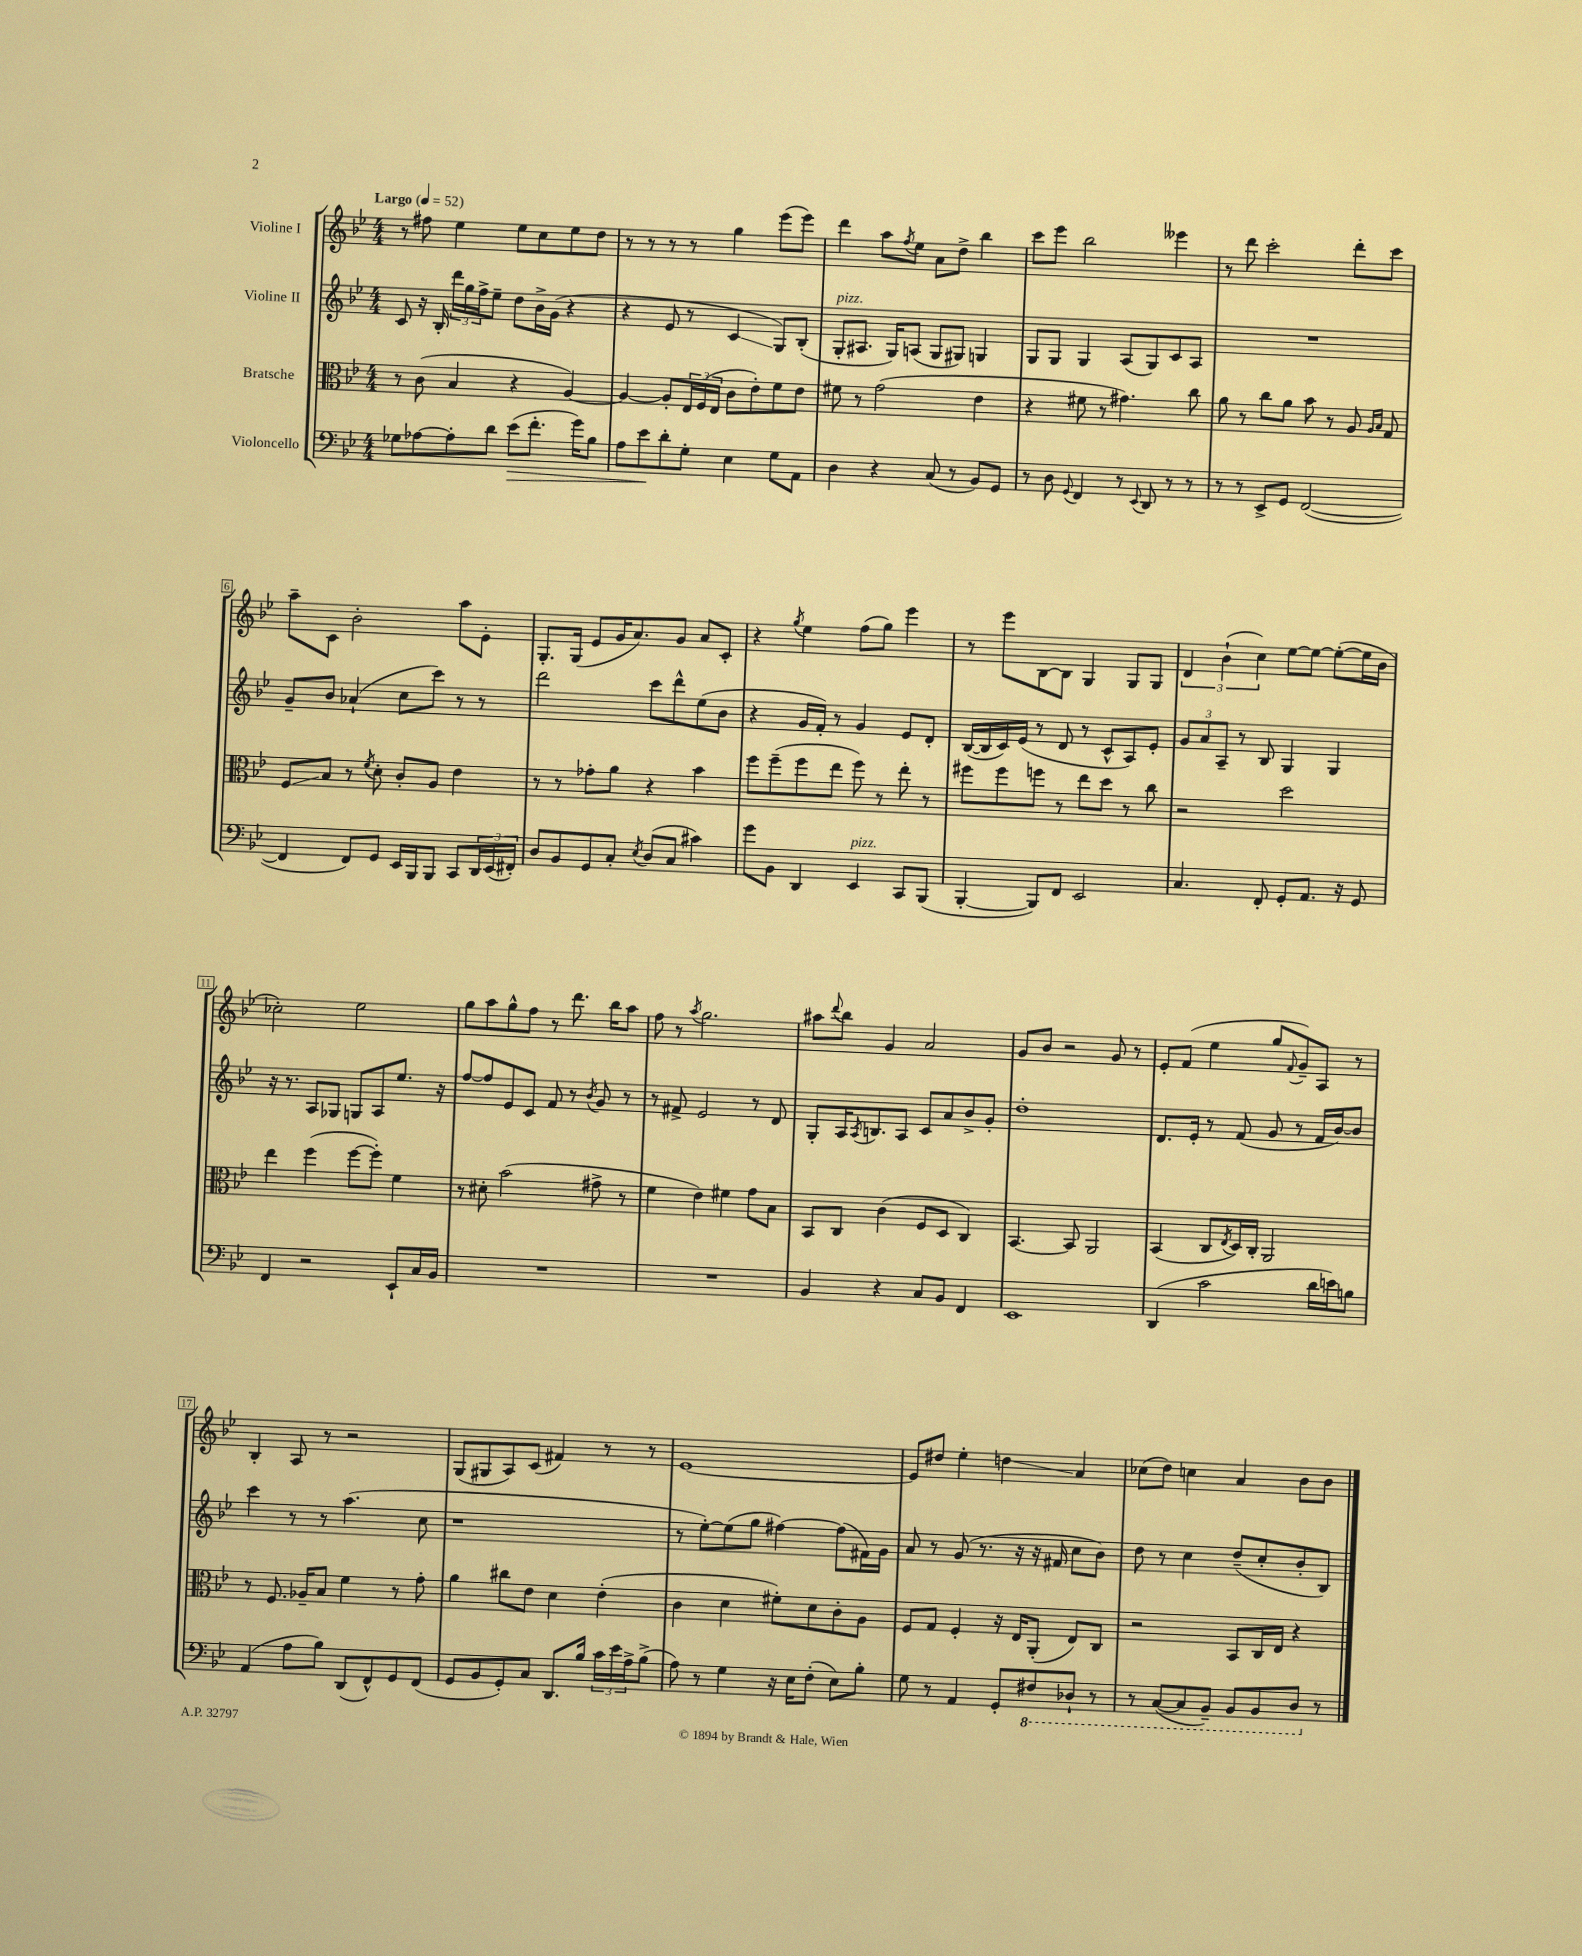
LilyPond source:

<<
\new StaffGroup <<
\new Staff = "s0" \with { instrumentName = "Violine I" } {
    \clef treble \key bes \major \numericTimeSignature \time 4/4 \tempo "Largo" 4 = 52
    r8 fis''8 ees''4 ees''8 c''8 ees''8 d''8 |
    r8 r8 r8 r8 g''4 ees'''8( ees'''8) |
    d'''4 a''8 \acciaccatura { f''8 } ees''8 a'8 d''8-> bes''4 |
    c'''8 ees'''8 bes''2 eeses'''4 |
    r8 d'''8 c'''2-. d'''8-. c'''8 |
    a''8-- c'8 bes'2-. a''8 ees'8-. |
    g8.-. g16( ees'8 g'16 a'8.) g'8 a'8 c'8-. |
    r4 \acciaccatura { g''8 } ees''4 f''8( g''8) ees'''4 |
    r8 ees'''8 bes8~ bes8 g4 g8 g8 |
    \tuplet 3/2 { d'4 bes'4-!( c''4) } ees''8~ ees''8~ ees''8~-.( ees''16 bes'16 |
    ces''2-.) ees''2 |
    g''8 a''8 g''8-^ f''8 r8 d'''8. bes''16 a''8 |
    f''8 r8 \acciaccatura { a''8 } g''2. |
    ais''8 \appoggiatura { d'''8 } bes''8 g'4 a'2 |
    g'8 bes'8 r2 g'8 r8 |
    ees'8-. f'8( ees''4 g''8 \appoggiatura { f'8 } g'8--) a8 r8 |
    bes4-. a8 r8 r2 |
    g8( gis8 a8) c'8( fis'4) r8 r8 |
    ees'1~ |
    ees'8 dis''8 ees''4-. d''4\glissando a'4 |
    ces''8( d''8) c''4 a'4 bes'8 bes'8 \bar "|." |
}
\new Staff = "s1" \with { instrumentName = "Violine II" } {
    \clef treble \key bes \major \numericTimeSignature \time 4/4
    c'8 r16 bes16-. \tuplet 3/2 { d'''16 g''16 f''16-> } ees''8-- d''8 bes'16-> g'16( r4 |
    r4 ees'8 r8 c'4\glissando g8) bes8-.( |
    g8-.^\markup { \italic "pizz." } ais8. g16) a8( g8 gis8) g4 |
    g8 g8 g4 a8( g8) c'8 a8 |
    R1 |
    g'8-- bes'8 aes'4-!( c''8 c'''8) r8 r8 |
    d'''2 c'''8 d'''8-^ ees''8( bes'8 |
    r4 g'16 f'16-.) r8 g'4 ees'8 d'8-. |
    bes16~( bes16 c'16) ees'16( r8 d'8 r8 c'8-^ a8) ees'8-. |
    \tuplet 3/2 { g'8 a'8 a8-- } r8 bes8 g4 g4 |
    r16 r8. a8 ges8 g8 a8 ees''8. r16 |
    f''8~ f''8 ees'8 c'8 f'8 r8 \acciaccatura { bes'8 } g'8 r8 |
    r8 fis'8-> ees'2 r8 d'8 |
    g8-. a16 \acciaccatura { a8 } b8. a8 c'8 a'8 bes'8-> g'8-. |
    d''1-. |
    d'8. ees'16-. r8 f'8( g'8 r8 f'16 bes'16~) bes'8 |
    c'''4 r8 r8 a''4.( c''8 |
    r1 |
    r8 ees''8~-.) ees''8( g''8 fis''4~) fis''8( fis'16) g'16 |
    a'8 r8 g'8( r8. r16 r16 fis'16 c''8 bes'8) |
    d''8 r8 c''4 d''8--( c''8-. bes'8-. bes8) \bar "|." |
}
\new Staff = "s2" \with { instrumentName = "Bratsche" } {
    \clef alto \key bes \major \numericTimeSignature \time 4/4
    r8 c'8( bes4 r4 a4~) |
    a4~ a8-. \tuplet 3/2 { ees16 f16( ees16 } c'8 ees'8-.) f'8 ees'8 |
    fis'8 r8 g'2( ees'4 |
    r4 fis'8 r8 gis'4.) c''8 |
    a'8 r8 c''8 a'8 bes'8 r8 a8 \grace { a16 bes16 } g8 |
    f8\glissando bes8 r8 \acciaccatura { f'8 } d'8-. c'8-. a8 ees'4 |
    r8 r8 ges'8-. a'8 r4 bes'4 |
    f''8 f''8--( f''8 ees''8 f''8) r8 ees''8-. r8 |
    fis''8 fis''8 f''8 r8 ees''8 d''8 r8 c''8 |
    r2 d''2 |
    ees''4 f''4( f''8~ f''8-.) f'4 |
    r8 dis'8-. bes'2( gis'8-> r8 |
    f'4 ees'4) fis'4 g'8 bes8 |
    bes,8 c8 c'4( f8 d8 c4) |
    bes,4.~ bes,8 a,2 |
    bes,4( c8 \acciaccatura { ees8 } d16) c16-. a,2 |
    r8 f8. aes16-- bes8 f'4 r8 g'8-. |
    a'4 cis''8 ees'8 d'4 ees'4-.( |
    c'4 d'4 fis'8-.) d'8 c'8-. a8 |
    f8 g8 f4-. r16 ees16 a,8-.( ees8) c8 |
    r2 bes,8 c16 ees16 r4 \bar "|." |
}
\new Staff = "s3" \with { instrumentName = "Violoncello" } {
    \clef bass \key bes \major \numericTimeSignature \time 4/4
    ges8 aes8~ aes8-. d'8 ees'8\>( f'8.-. g'16) bes8 |
    a8 ees'8\! d'8-. g8-. ees4 g8 a,8 |
    d4 r4 c8( r8 bes,8) g,8 |
    r8 d8 \appoggiatura { g,8 } f,4 r8 \appoggiatura { ees,8 } d,8 r8 r8 |
    r8 r8 ees,8-> g,8 f,2~( |
    f,4 f,8) g,8 ees,16 bes,,16 bes,,8 c,8 \tuplet 3/2 { d,16 ees,16( fis,16-.) } |
    d8 bes,8 g,8 c8-. \acciaccatura { ees8 } d8( c8 cis'4) |
    g'8 bes,8 d,4 ees,4^\markup { \italic "pizz." } c,8 bes,,8( |
    bes,,4~-. bes,,8) f,8 ees,2 |
    c4. f,8-. g,8-. a,8. r16 g,8 |
    f,4 r2 ees,8-! c16 bes,16 |
    R1 |
    R1 |
    bes,4 r4 c8 bes,8 f,4 |
    ees,1 |
    d,4( c'2 d'16 e'16) b8 |
    a,4( a8 bes8) d,8( f,8-^) g,8 f,8( |
    g,8 bes,8 g,8-.) c8 d,8. bes16 \tuplet 3/2 { c'16 ees'16 a16-> } bes8->( |
    a8) r8 g4 r16 ees16 f8-.( ees8) bes8-. |
    g8 r8 a,4 g,8-. \ottava #-1 fis,8 des,8-! r8 |
    r8 c,8~( c,8 bes,,8--) bes,,8 bes,,8 d,8 \ottava #0 r8 \bar "|." |
}
>>
>>
\layout { \context { \Score \override BarNumber.stencil = #(make-stencil-boxer 0.1 0.3 ly:text-interface::print) } }
